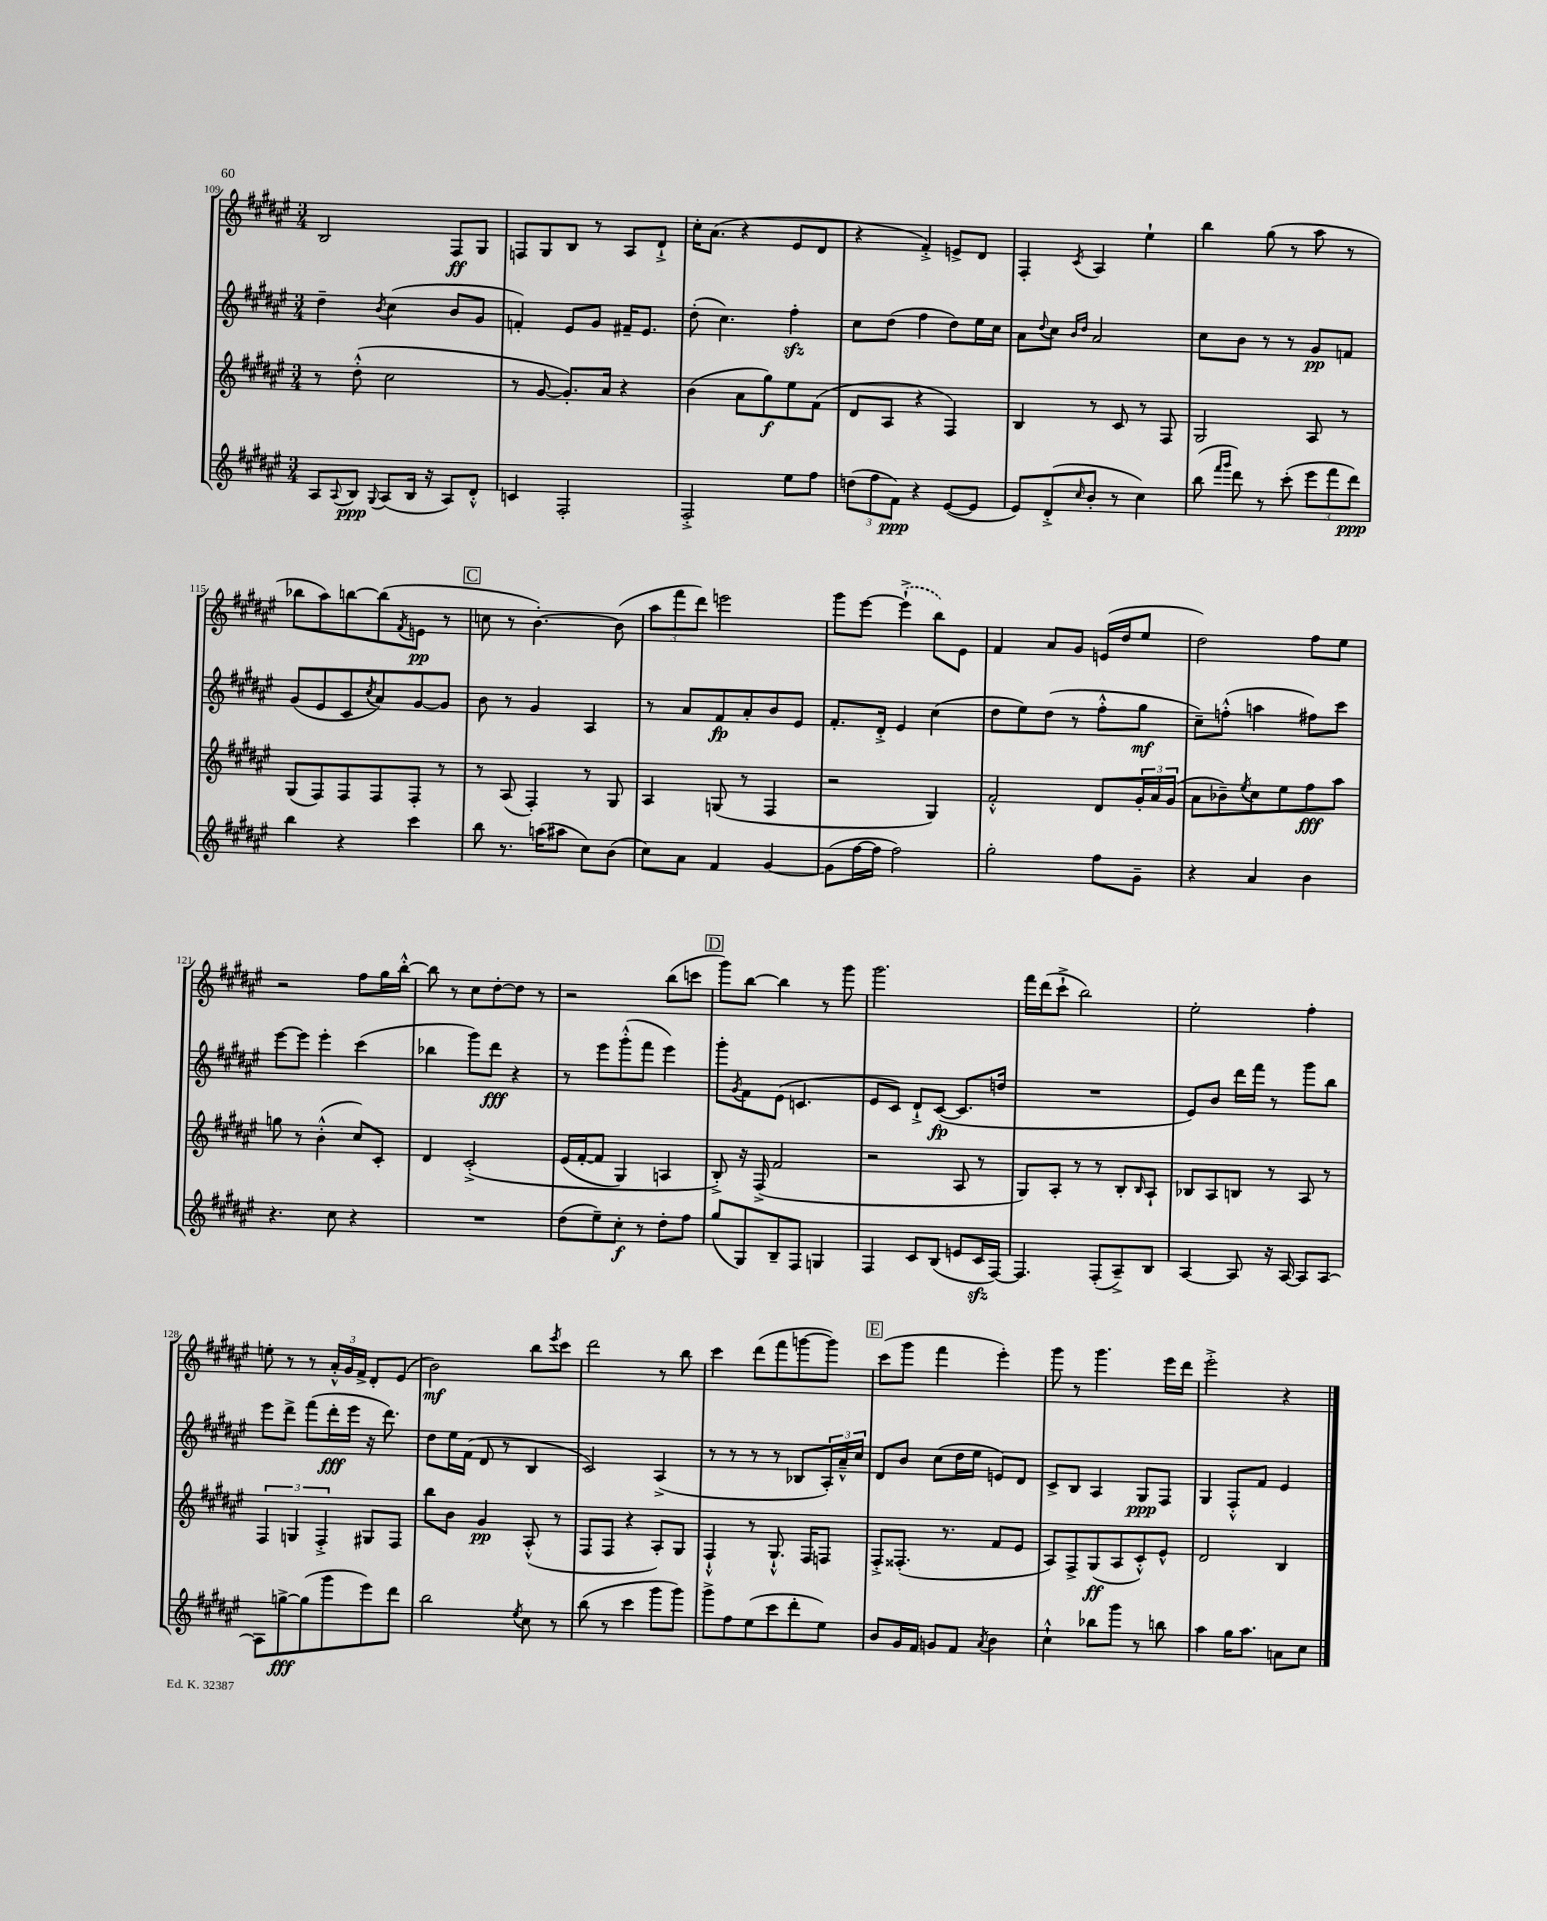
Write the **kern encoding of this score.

**kern	**dynam	**kern	**dynam	**kern	**dynam	**kern	**dynam
*part4	*part4	*part3	*part3	*part2	*part2	*part1	*part1
*staff4	*staff4	*staff3	*staff3	*staff2	*staff2	*staff1	*staff1
*clefG2	*	*clefG2	*	*clefG2	*	*clefG2	*
*k[f#c#g#d#a#e#]	*	*k[f#c#g#d#a#e#]	*	*k[f#c#g#d#a#e#]	*	*k[f#c#g#d#a#e#]	*
*M3/4	*	*M3/4	*	*M3/4	*	*M3/4	*
=109	=109	=109	=109	=109	=109	=109	=109
8A#/L	.	8r	.	4dd#~\	.	2B/	.
8qqA#/	.	.	.	.	.	.	.
8B/J	ppp	(8dd#'^^\	.	.	.	.	.
8qqG#/	.	.	.	8qb/	.	.	.
(8A#/L	.	2cc#\	.	(4cc#\	.	.	.
16B/Jk	.	.	.	.	.	.	.
16r	.	.	.	.	.	.	.
8A#/L)	.	.	.	8b/L	.	8F#/L	ff
8d#'^^/J	.	.	.	8g#/J	.	8G#/J	.
=110	=110	=110	=110	=110	=110	=110	=110
4cn/	.	8r	.	4fn'/)	.	8Fn/L	.
.	.	[8g#/	.	.	.	8G#/	.
2F#'/	.	8.g#'/L])	.	8e#/L	.	8B/J	.
.	.	.	.	8g#/J	.	8r	.
.	.	16a#/Jk	.	.	.	.	.
.	.	4r	.	16f#X~/KL	.	8A#/L	.
.	.	.	.	8.e#/J	.	.	.
.	.	.	.	.	.	8d#`^/J	.
=111	=111	=111	=111	=111	=111	=111	=111
2F#'^/	.	(4b\	.	(8dd#'\	.	16cc#'\KL	.
.	.	.	.	.	.	(8.a#\J	.
.	.	.	.	4.cc#\)	.	.	.
.	.	8a#\L	.	.	.	4r	.
.	.	8gg#\)	f	.	.	.	.
8ee#\L	.	8ee#\	.	4ff#zz'\	.	8e#/L	.
8ff#\J	.	(8f#\J	.	.	.	8d#/J	.
=112	=112	=112	=112	=112	=112	=112	=112
(12ddn\L	.	8d#/L	.	8cc#\L	.	4r	.
12ff#\	.	.	.	.	.	.	.
.	.	8A#/J	.	(8dd#\J	.	.	.
12f#\J)	ppp	.	.	.	.	.	.
4r	.	4r	.	4ff#\	.	4f#'^/)	.
([8e#/L	.	4F#/)	.	8dd#\L)	.	8en^/L	.
8e#/J]	.	.	.	16ee#\L	.	8d#/J	.
.	.	.	.	16cc#\JJ	.	.	.
=113	=113	=113	=113	=113	=113	=113	=113
8e#/L)	.	4B/	.	8a#\L	.	4F#'/	.
.	.	.	.	8qqdd#/	.	.	.
(8d#'^/	.	.	.	8cc#\J	.	.	.
.	.	.	.	16qqb/LL	.	.	.
16qqcc#/	.	.	.	16qqdd#/JJ	.	8qc#/	.
8b'/J	.	8r	.	2a#/	.	4A#/	.
8r	.	8c#/	.	.	.	.	.
4cc#\)	.	8r	.	.	.	4ee#`\	.
.	.	8F#/	.	.	.	.	.
=114	=114	=114	=114	=114	=114	=114	=114
(8bb\	.	2G#/	.	8cc#\L	.	4bb\	.
16qqfff#/LL	.	.	.	.	.	.	.
16qqggg#/JJ	.	.	.	.	.	.	.
8ddd#\)	.	.	.	8b\J	.	.	.
8r	.	.	.	8r	.	(8gg#\	.
(8ccc#'\	.	.	.	8r	.	8r	.
12eee#\L	.	8A#/	.	8g#/L	pp	8aa#\	.
12fff#\	.	.	.	.	.	.	.
.	.	8r	.	8fn/J	.	8r	.
12ddd#\J)	ppp	.	.	.	.	.	.
!!LO:LB:g=z
=115	=115	=115	=115	=115	=115	=115	=115
4bb\	.	(8G#/L	.	(8g#/L	.	8bb-X\L	.
.	.	8F#/)	.	8e#/	.	8aa#\)	.
4r	.	8F#/	.	8c#/	.	[8bbn\	.
.	.	.	.	8qcc#/	.	.	.
.	.	8F#/	.	8a#/)	.	(8bb\]	.
.	.	.	.	.	.	8qf#/	.
4ccc#\	.	8F#'/J	.	[8g#/	.	8en\J	pp
.	.	8r	.	8g#/J]	.	8r	.
!!LO:REH:place=s1:t=C
=116	=116	=116	=116	=116	=116	=116	=116
8bb\	.	8r	.	8b\	.	8ccn\	.
8.r	.	(8A#/	.	8r	.	8r	.
.	.	4F#'/)	.	4g#/	.	[4.b'\)	.
(16aan\KL	.	.	.	.	.	.	.
8aa#X\J	.	.	.	.	.	.	.
8cc#\L)	.	8r	.	4A#/	.	.	.
(8b\J	.	8G#/	.	.	.	(8b\]	.
=117	=117	=117	=117	=117	=117	=117	=117
8cc#\L)	.	4A#/	.	8r	.	12aa#\L	.
.	.	.	.	.	.	12fff#\	.
8a#\J	.	.	.	8a#/L	.	.	.
.	.	.	.	.	.	12ddd#\J)	.
4f#/	.	(8Gn/	.	8f#/	fp	2eeen\	.
.	.	8r	.	8a#'/	.	.	.
[4g#/	.	4F#/	.	8b/	.	.	.
.	.	.	.	8e#/J	.	.	.
=118	=118	=118	=118	=118	=118	=118	=118
(8g#\L]	.	2r	.	8.f#'/L	.	8ggg#\L	.
[16ff#\L	.	.	.	.	.	[8eee#\J	.
16ff#\JJ]	.	.	.	16d#'^/Jk	.	.	.
2ff#\)	.	.	.	4e#/	.	(4eee#`^\]	.
.	.	4G#/)	.	(4cc#\	.	8bb\L)	.
.	.	.	.	.	.	8e#\J	.
=119	=119	=119	=119	=119	=119	=119	=119
2gg#'\	.	2f#'^^/	.	8dd#\L	.	4f#/	.
.	.	.	.	8ee#\)	.	.	.
.	.	.	.	(8dd#\J	.	8a#/L	.
.	.	.	.	8r	.	8g#/J	.
8ff#\L	.	8d#/L	.	8ff#'^^\L	.	(16en/LL	.
.	.	.	.	.	.	16dd#/J	.
8g#~\J	.	24g#'/L	.	8gg#\J	mf	8ee#/J	.
.	.	24a#/	.	.	.	.	.
.	.	(24g#/JJ	.	.	.	.	.
=120	=120	=120	=120	=120	=120	=120	=120
4r	.	8a#\L	.	8cc#~\L)	.	2dd#\)	.
.	.	8b-X~\)	.	(8ffn'^^\J	.	.	.
.	.	8qee#/	.	.	.	.	.
4a#/	.	8cc#\	.	4aan\	.	.	.
.	.	8ee#\	.	.	.	.	.
4b\	.	8ff#\	fff	8ff#X\L)	.	8ff#\L	.
.	.	8aa#\J	.	8ccc#\J	.	8ee#\J	.
!!LO:LB:g=z
=121	=121	=121	=121	=121	=121	=121	=121
4.r	.	8ggn\	.	[8eee#\L	.	2r	.
.	.	8r	.	8eee#\J]	.	.	.
.	.	(4b'^^\	.	4eee#'\	.	.	.
8cc#\	.	.	.	.	.	.	.
4r	.	8cc#/L)	.	(4ccc#\	.	8ff#\L	.
.	.	8c#'/J	.	.	.	16gg#\L	.
.	.	.	.	.	.	[16bb'^^\JJ	.
=122	=122	=122	=122	=122	=122	=122	=122
2.r	.	4d#/	.	4bb-X\	.	8bb\]	.
.	.	.	.	.	.	8r	.
.	.	(2c#'^/	.	8ggg#\L)	.	8cc#\L	.
.	.	.	.	8ddd#\J	fff	[8dd#'\	.
.	.	.	.	4r	.	8dd#\J]	.
.	.	.	.	.	.	8r	.
=123	=123	=123	=123	=123	=123	=123	=123
(8dd#\L	.	(16e#/LL	.	8r	.	2r	.
.	.	[16f#'/J	.	.	.	.	.
8ee#~\)	.	8f#/J]	.	8eee#\L	.	.	.
8cc#'\J	f	4G#/)	.	(8ggg#'^^\	.	.	.
8r	.	.	.	8fff#\J	.	.	.
8dd#'\L	.	4An/	.	4eee#\)	.	(8bb\L	.
8ff#\J	.	.	.	.	.	8cccn\J	.
!!LO:REH:place=s1:t=D
=124	=124	=124	=124	=124	=124	=124	=124
(8gg#/L	.	8B'^/)	.	8ggg#'\L	.	8ggg#\L)	.
.	.	.	.	8qg#/	.	.	.
8G#/)	.	16r	.	8f#\	.	[8bb\J	.
.	.	(16F#^/	.	.	.	.	.
8B~/	.	2f#/	.	(8e#\J	.	4bb\]	.
8F#/J	.	.	.	4.cn/	.	.	.
4Gn/	.	.	.	.	.	8r	.
.	.	.	.	.	.	8ggg#\	.
=125	=125	=125	=125	=125	=125	=125	=125
4F#/	.	2r	.	8e#/L	.	2.ggg#\	.
.	.	.	.	8c#/J)	.	.	.
8c#/L	.	.	.	8d#`^/L	.	.	.
(8B/J	.	.	.	([8c#/J	fp	.	.
8en/L	.	8A#/	.	8.c#/L]	.	.	.
16c#zz/L	.	8r	.	.	.	.	.
[16F#/JJ)	.	.	.	16ddn/Jk	.	.	.
=126	=126	=126	=126	=126	=126	=126	=126
4.F#/]	.	8G#/L)	.	2.r	.	16fff#\LL	.
.	.	.	.	.	.	(16ddd#\J	.
.	.	8A#'/J	.	.	.	8ccc#`^\J	.
.	.	8r	.	.	.	2bb\)	.
(8F#'/L	.	8r	.	.	.	.	.
8A#~^/)	.	8B'/L	.	.	.	.	.
.	.	16qqB/	.	.	.	.	.
8B/J	.	8A#`/J	.	.	.	.	.
=127	=127	=127	=127	=127	=127	=127	=127
[4A#/	.	8B-X/L	.	8e#/L)	.	2ee#'\	.
.	.	8A#/	.	8b/J	.	.	.
8A#/]	.	8Bn/J	.	16ddd#\LL	.	.	.
.	.	.	.	16fff#\JJ	.	.	.
16r	.	8r	.	8r	.	.	.
[16A#/	.	.	.	.	.	.	.
8A#/L]	.	8A#/	.	8ggg#\L	.	4ff#'\	.
[8A#/J	.	8r	.	8bb\J	.	.	.
!!LO:LB:g=z
=128	=128	=128	=128	=128	=128	=128	=128
8A#\L]	.	6F#/	.	8eee#\L	.	8een'\	.
[8ggn^\	fff	.	.	8ddd#^\J	.	8r	.
.	.	6Gn/	.	.	.	.	.
(8gg\]	.	.	.	(8fff#\L	.	8r	.
.	.	6F#'^/	.	.	.	.	.
8ggg#\	.	.	.	16ddd#'\L	fff	24a#'^^/LL	.
.	.	.	.	.	.	24g#/	.
.	.	.	.	16eee#\JJ	.	.	.
.	.	.	.	.	.	24f#^/JJ	.
8eee#\)	.	8G#X/L	.	16r	.	8d#'/L	.
.	.	.	.	8.ddd#\)	.	.	.
8ddd#\J	.	8F#/J	.	.	.	(8e#/J	.
=129	=129	=129	=129	=129	=129	=129	=129
2bb\	.	8bb\L	.	8dd#\L	.	2b\)	mf
.	.	8b\J	.	16ee#\L	.	.	.
.	.	.	.	(16f#\JJ	.	.	.
.	.	4g#/	pp	8d#/	.	.	.
.	.	.	.	8r	.	.	.
8qee#/	.	.	.	.	.	.	.
8cc#\	.	(8A#'^^/	.	4B/	.	8bb\L	.
.	.	.	.	.	.	8qeee#/	.
8r	.	8r	.	.	.	8ccc#\J	.
=130	=130	=130	=130	=130	=130	=130	=130
(8bb\	.	8F#/L	.	2c#/)	.	2ddd#\	.
8r	.	8F#/J	.	.	.	.	.
4ccc#\	.	4r	.	.	.	.	.
8ggg#\L	.	8A#'/L)	.	(4A#^/	.	8r	.
8ggg#\J)	.	8G#/J	.	.	.	8bb\	.
=131	=131	=131	=131	=131	=131	=131	=131
8ggg#^\L	.	4F#`^^/	.	8r	.	4ccc#\	.
8ff#\	.	.	.	8r	.	.	.
(8ee#\	.	8r	.	8r	.	(8ddd#\L	.
8ccc#\	.	8.G#`^^/	.	8r	.	8fff#\	.
8ddd#'\	.	.	.	8B-X/L	.	[8gggn\	.
.	.	16F#/KL	.	.	.	.	.
8ee#\J)	.	8Fn/J	.	24A#'/L)	.	8ggg\J])	.
.	.	.	.	24a#~^^/	.	.	.
.	.	.	.	24cc#/JJ	.	.	.
!!LO:REH:place=s1:t=E
=132	=132	=132	=132	=132	=132	=132	=132
8b/L	.	8F#'^/L	.	8d#/L	.	(8ccc#\L	.
16g#/L	.	(8.F##X'/J	.	8b/J	.	8ggg#\J	.
16f#/JJ	.	.	.	.	.	.	.
8gn/L	.	.	.	(8cc#\L	.	4fff#\	.
.	.	8.r	.	.	.	.	.
8f#/J	.	.	.	16dd#\L	.	.	.
.	.	.	.	16ee#\JJ	.	.	.
8qa#/	.	.	.	.	.	.	.
4b\	.	8f#/L	.	8en/L)	.	4eee#'\)	.
.	.	8e#/J	.	8d#/J	.	.	.
=133	=133	=133	=133	=133	=133	=133	=133
4cc#`^^\	.	8A#/L)	.	8c#^/L	.	8ggg#\	.
.	.	8F#^/	.	8B/J	.	8r	.
8bb-X\L	.	(8G#/	ff	4A#/	.	4.ggg#\	.
8ggg#\J	.	8A#/	.	.	.	.	.
8r	.	8c#'^^/)	.	8G#/L	ppp	.	.
8bbn\	.	8e#^^/J	.	8F#/J	.	16eee#\LL	.
.	.	.	.	.	.	16ddd#\JJ	.
=134	=134	=134	=134	=134	=134	=134	=134
4aa#\	.	2d#/	.	4G#/	.	2eee#'^\	.
16gg#\KL	.	.	.	8F#'^^/L	.	.	.
8.aa#\J	.	.	.	.	.	.	.
.	.	.	.	8f#/J	.	.	.
8an\L	.	4B/	.	4e#/	.	4r	.
8cc#\J	.	.	.	.	.	.	.
==	==	==	==	==	==	==	==
*-	*-	*-	*-	*-	*-	*-	*-
